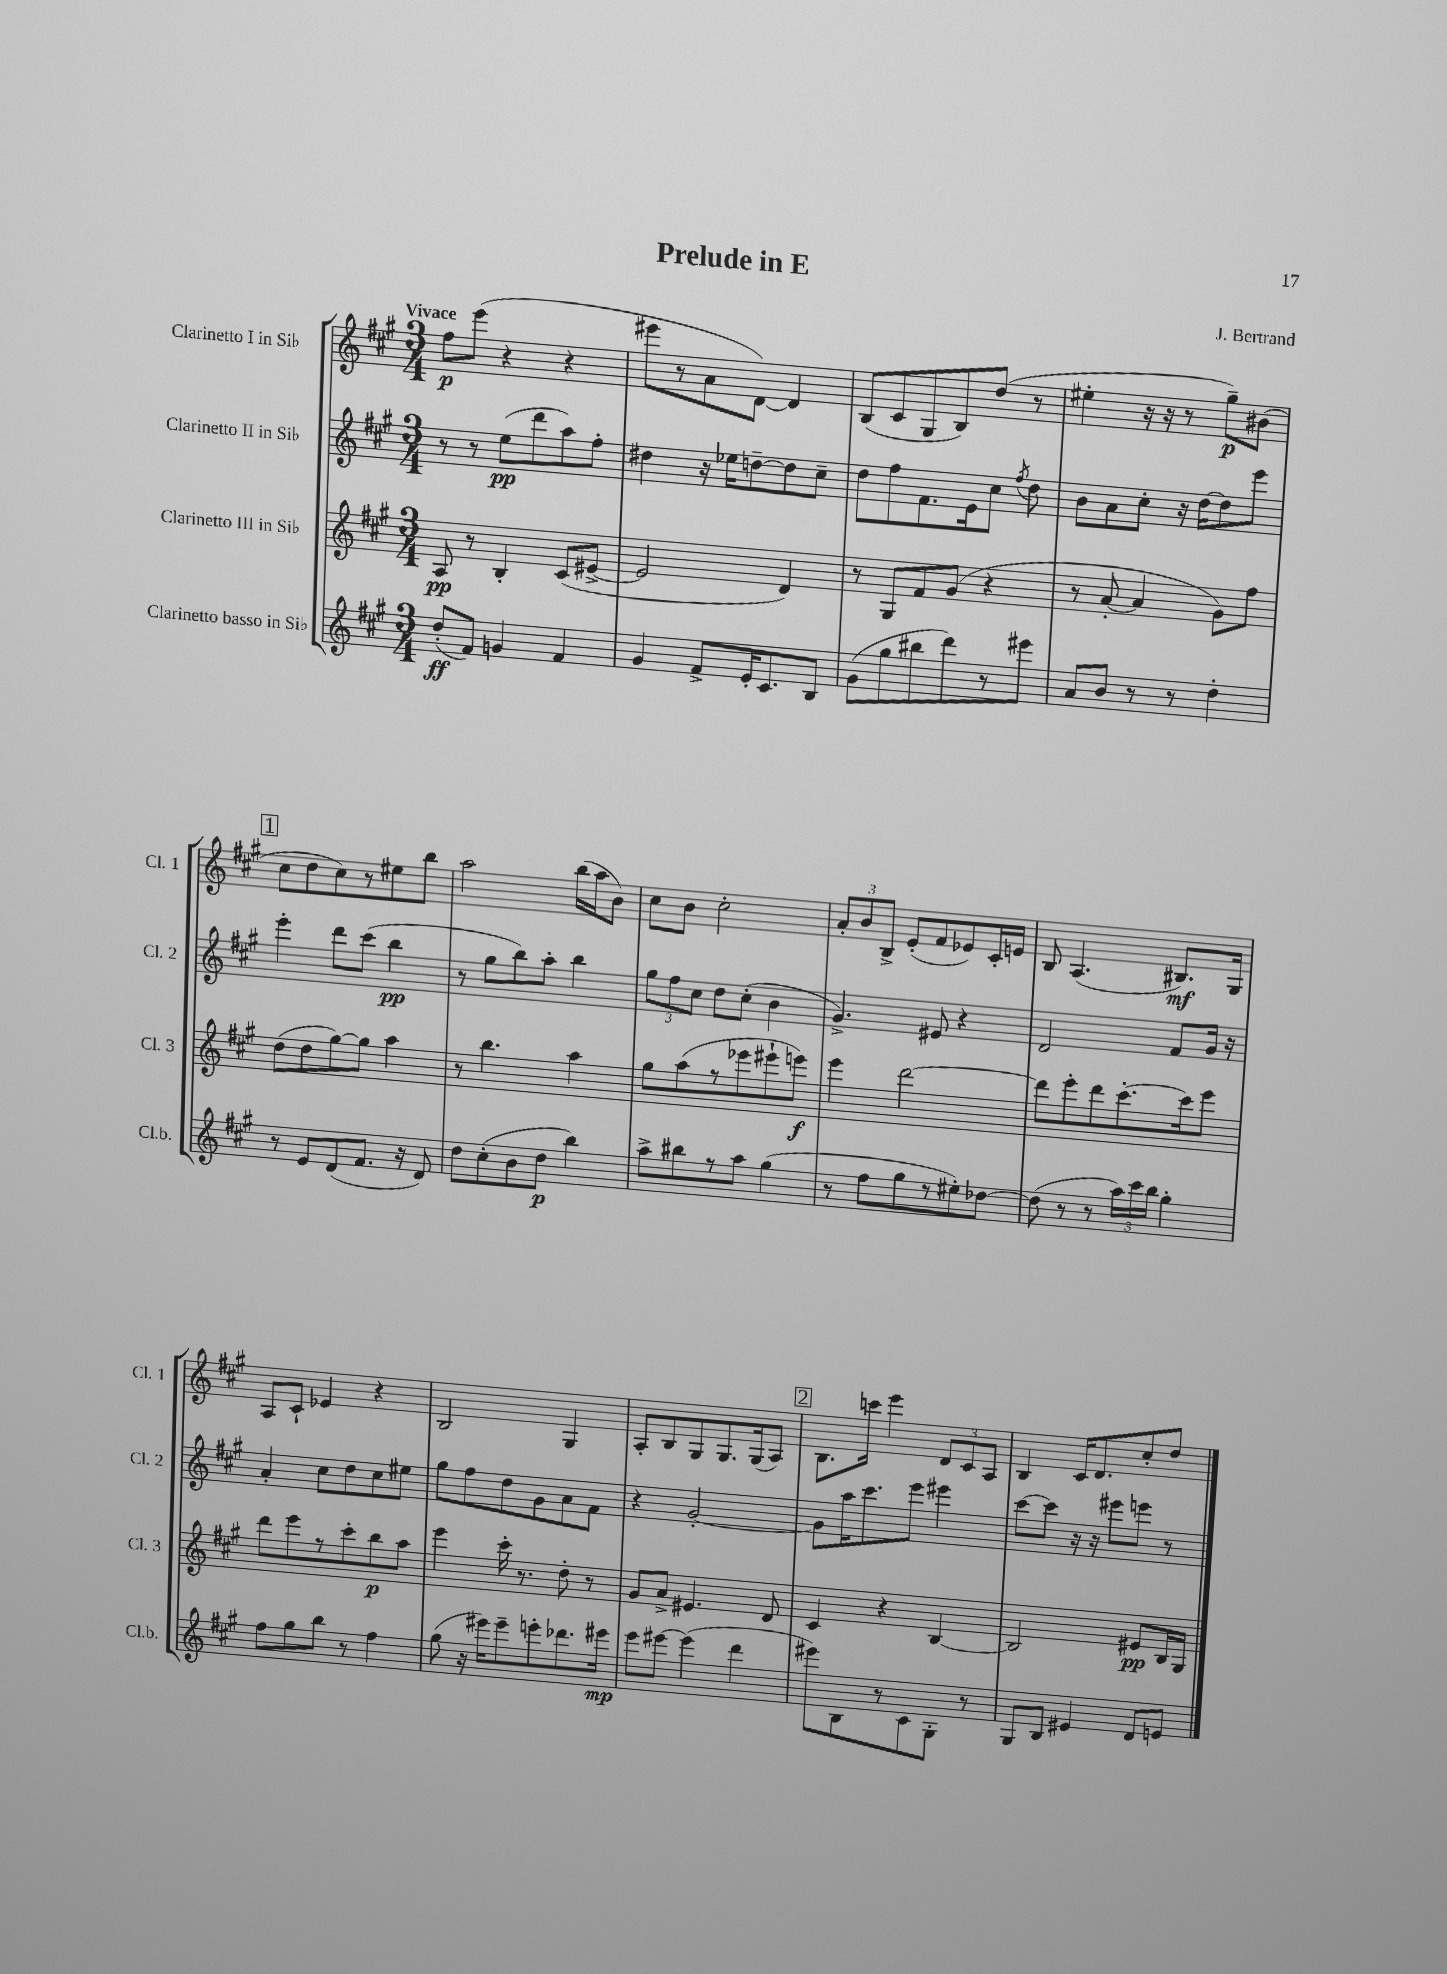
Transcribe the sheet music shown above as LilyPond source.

\header { title = "Prelude in E" composer = "J. Bertrand" }
<<
\new StaffGroup <<
\new Staff = "s0" \with { instrumentName = "Clarinetto I in Sib" shortInstrumentName = "Cl. 1" } {
    \clef treble \key a \major \numericTimeSignature \time 3/4 \tempo "Vivace"
    \autoBeamOff fis''8[\p e'''8]( r4 r4 |
    eis'''8[ r8 a'8 d'8]~) d'4 |
    b8[( cis'8 gis8 b8) d''8]( r8 |
    eis''4-. r16 r16 r8 gis''8[--\p) bis'8]( |
    \mark \markup { \box "1" } cis''8[ d''8 cis''8) r8 eis''8 b''8] |
    a''2 b''16[( a''16 b'8]) |
    cis''8[ b'8] cis''2-. |
    \tuplet 3/2 { a'8[-. b'8 b8]-> } e'8[-.( fis'8 ees'8) cis'16-. e'16] |
    b8 a4.( bis8.[\mf) gis16] |
    a8[ cis'8]-! ees'4 r4 |
    b2 gis4 |
    a8[-. b8 gis8 gis8. gis16( a8]) |
    \mark \markup { \box "2" } b8.[ c'''16] e'''4 \tuplet 3/2 { d'8[ cis'8 a8] } |
    b4 cis'16[ d'8. cis''8-. d''8] \bar "|." |
}
\new Staff = "s1" \with { instrumentName = "Clarinetto II in Sib" shortInstrumentName = "Cl. 2" } {
    \clef treble \key a \major \numericTimeSignature \time 3/4
    \autoBeamOff r8 r8 e''8[\pp( d'''8 a''8) fis''8]-. |
    dis''4 r16 ees''16[ d''8~-- d''8 cis''8]-- |
    d''8[ fis''8 fis'8. e'16 cis''8] \acciaccatura { fis''8 } d''8 |
    b'8[ a'8 cis''8]-. r16 d''16[~ d''8 e'''8] |
    \mark \markup { \box "1" } e'''4-. d'''8[ cis'''8]( b''4\pp |
    r8 gis''8[ b''8) a''8]-. b''4 |
    \tuplet 3/2 { gis''8[ fis''8 cis''8] } d''8[ cis''8]-.( b'4 |
    gis'4.->) eis'8 r4 |
    d'2 fis'8[ gis'16] r16 |
    a'4-. cis''8[ d''8 cis''8 eis''8] |
    gis''8[ fis''8 d''8 gis'8 a'8 fis'8] |
    r4 gis'2~-. |
    \mark \markup { \box "2" } gis'8[ a''16 cis'''8. e'''8] eis'''4 |
    cis'''8[~ cis'''8] r16 r16 eis'''8[ e'''8] r8 \bar "|." |
}
\new Staff = "s2" \with { instrumentName = "Clarinetto III in Sib" shortInstrumentName = "Cl. 3" } {
    \clef treble \key a \major \numericTimeSignature \time 3/4
    \autoBeamOff a8\pp r8 b4-. cis'8[( eis'8]~-> |
    eis'2 d'4) |
    r8 gis8[ fis'8 gis'8]( r4 |
    r8 a'8~-. a'4 gis'8[) fis''8] |
    \mark \markup { \box "1" } d''8[( d''8 gis''8~) gis''8] a''4 |
    r8 b''4. a''4 |
    gis''8[ a''8( r8 ees'''8 eis'''8-! e'''8]\f) |
    e'''4 d'''2~ |
    d'''8[ e'''8-. d'''8 cis'''8.~-. cis'''16 e'''8] |
    d'''8[ e'''8 r8 cis'''8-. b''8\p a''8] |
    e'''4 cis'''16-. r8. d''8-. r8 |
    gis'8[ a'8]-> eis'4. d'8 |
    \mark \markup { \box "2" } cis'4 r4 b4~ |
    b2 eis'8[\pp b16 gis16] \bar "|." |
}
\new Staff = "s3" \with { instrumentName = "Clarinetto basso in Sib" shortInstrumentName = "Cl.b." } {
    \clef treble \key a \major \numericTimeSignature \time 3/4
    \autoBeamOff d''8[-.\ff( fis'8]) g'4 fis'4 |
    gis'4 fis'8[-> e'16-. cis'8. b8] |
    gis'8[( gis''8 bis''8 d'''8) r8 eis'''8] |
    a'8[ b'8] r8 r8 d''4-. |
    \mark \markup { \box "1" } r8 e'8[ d'8( fis'8.] r16 d'8) |
    d''8[ cis''8-.( b'8 d''8]\p b''4) |
    a''8[-> bis''8 r8 a''8] gis''4( |
    r8 fis''8[ gis''8 r8 eis''8-.) des''8]~ |
    des''8( r8 r8 \tuplet 3/2 { a''16[) cis'''16 b''16] } gis''4-. |
    fis''8[ gis''8 b''8] r8 fis''4 |
    gis''8( r16 eis'''16[) eis'''8-- e'''8-. des'''8. eis'''16]\mp |
    e'''8[ eis'''8]~ eis'''4( d'''4 |
    \mark \markup { \box "2" } eis'''8[) b8 r8 cis'8 gis8]-. r8 |
    gis8[ b8] eis'4 d'8[ e'8] \bar "|." |
}
>>
>>
\layout { \context { \Score \remove "Bar_number_engraver" } }
